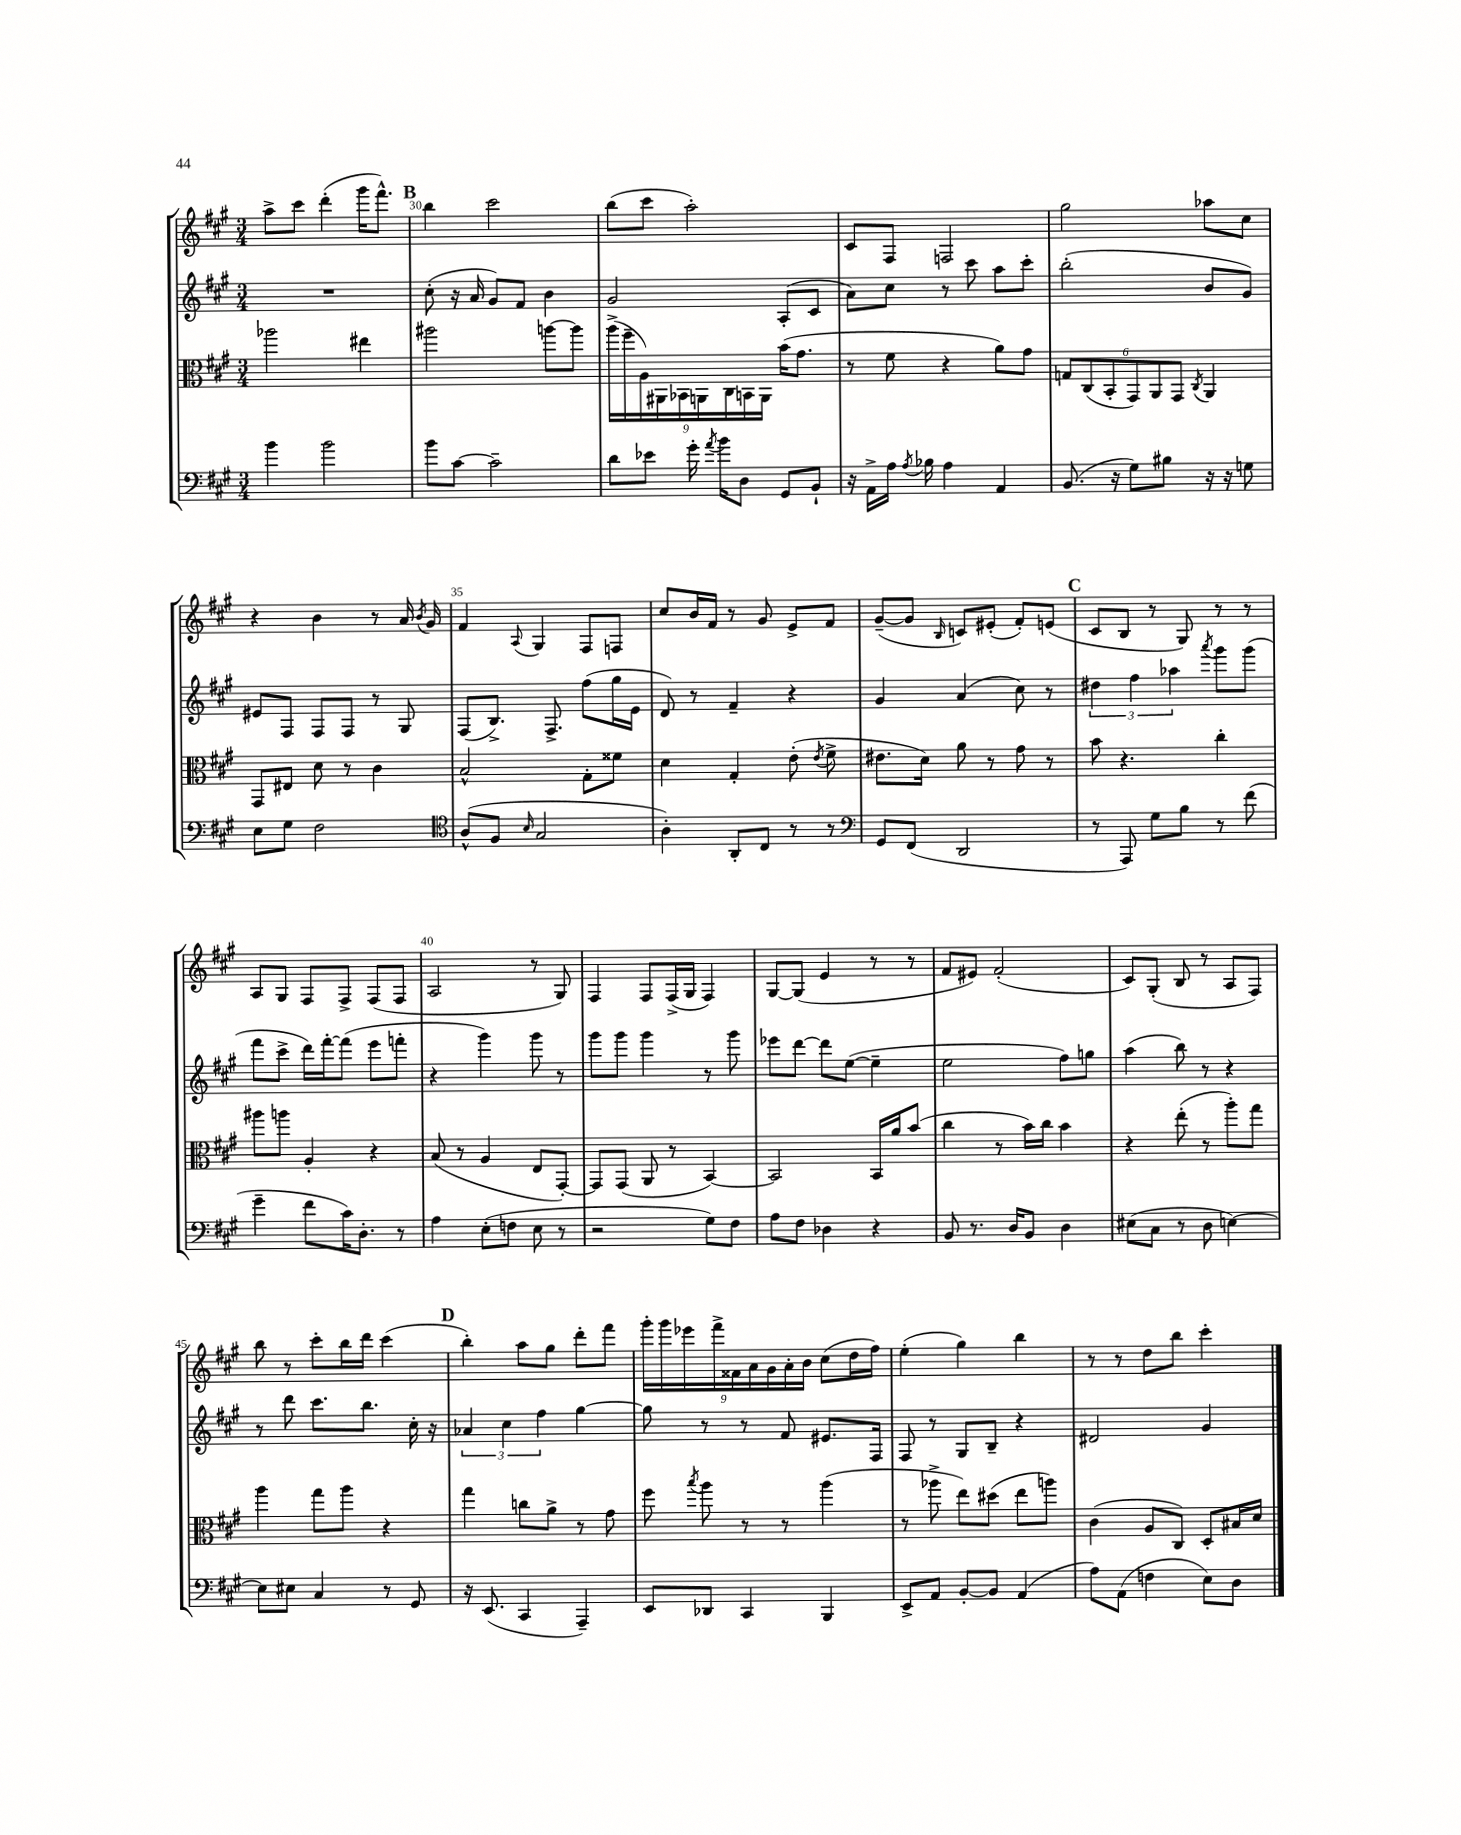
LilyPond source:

<<
\new StaffGroup <<
\new Staff = "s0" {
    \clef treble \key a \major \numericTimeSignature \time 3/4
    \autoBeamOff a''8[-> cis'''8] d'''4-.( gis'''16[ fis'''8.]-^) |
    \mark \markup { \bold "B" } b''4 cis'''2 |
    b''8[( cis'''8] a''2-.) |
    cis'8[ fis8] f2 |
    gis''2 aes''8[ cis''8] |
    r4 b'4 r8 a'16 \acciaccatura { b'8 } gis'16 |
    fis'4 \appoggiatura { a8 } gis4 fis8[ f8] |
    cis''8[ b'16 fis'16] r8 gis'8 e'8[-> fis'8] |
    gis'8[~--( gis'8] \grace { b16 } c'8[) eis'8]-.( fis'8[-.) e'8]( |
    \mark \markup { \bold "C" } cis'8[ b8] r8 gis8) r8 r8 |
    a8[ gis8] fis8[ fis8]-> fis8[( fis8] |
    a2 r8 gis8) |
    fis4 fis8[ fis16->( gis16] fis4) |
    gis8[~ gis8]( e'4 r8 r8 |
    fis'8[ eis'8]) fis'2-.( |
    cis'8[) gis8]-.( b8 r8 a8[ fis8]) |
    b''8 r8 cis'''8[-. b''16 d'''16] cis'''4( |
    \mark \markup { \bold "D" } b''4-.) a''8[ gis''8] d'''8[-. fis'''8] |
    \tuplet 9/8 { gis'''16[-. gis'''16 ees'''16 fis'''16-> fisis'16 a'16 gis'16 a'16-. b'16] } cis''8[( d''16 fis''16]) |
    e''4-.( gis''4) b''4 |
    r8 r8 d''8[ b''8] cis'''4-. \bar "|." |
}
\new Staff = "s1" {
    \clef treble \key a \major \numericTimeSignature \time 3/4
    \autoBeamOff R2. |
    \mark \markup { \bold "B" } cis''8-.( r16 a'16 gis'8[) fis'8] b'4 |
    gis'2 a8[-.( cis'8] |
    a'8[) cis''8] r8 cis'''8 a''8[ cis'''8]-. |
    b''2-.( b'8[ gis'8]) |
    eis'8[ fis8] fis8[ fis8] r8 gis8 |
    fis8[( b8.]->) fis8.-> fis''8[( gis''16 e'16] |
    d'8) r8 fis'4-- r4 |
    gis'4 a'4( cis''8) r8 |
    \mark \markup { \bold "C" } \tuplet 3/2 { dis''4 fis''4 aes''4 } \acciaccatura { a'''8 } gis'''8[ gis'''8]( |
    fis'''8[ cis'''8]-> d'''16[) fis'''16~-. fis'''8]( e'''8[ f'''8]-. |
    r4 gis'''4) gis'''8 r8 |
    gis'''8[ gis'''8] gis'''4 r8 gis'''8 |
    ees'''8[ d'''8]~ d'''8[ e''8]~( e''4-- |
    e''2 fis''8[) g''8] |
    a''4( b''8) r8 r4 |
    r8 d'''8 cis'''8.[ b''8.] cis''16-. r16 |
    \mark \markup { \bold "D" } \tuplet 3/2 { aes'4 cis''4 fis''4 } gis''4~ |
    gis''8 r8 r8 fis'8 eis'8.[ fis16] |
    fis8 r8 gis8[ b8]-- r4 |
    dis'2 gis'4 \bar "|." |
}
\new Staff = "s2" {
    \clef alto \key a \major \numericTimeSignature \time 3/4
    \autoBeamOff aes''2 eis''4 |
    \mark \markup { \bold "B" } ais''2 a''8[~ a''8] |
    \tuplet 9/8 { a''16[->( fis''16-- a16) ais,16 bes,16 a,16 cis16 b,16 a,16] } b'16[( gis'8.] |
    r8 fis'8 r4 a'8[) gis'8] |
    \tuplet 6/4 { g8[ cis8( b,8-. gis,8) a,8 gis,8] } \acciaccatura { cis8 } a,4 |
    gis,8[ eis8] d'8 r8 cis'4 |
    b2-^ gis8[-. fisis'8] |
    d'4 gis4-. e'8-.( \acciaccatura { e'8 } fis'8-> |
    eis'8.[ d'16]) a'8 r8 gis'8 r8 |
    \mark \markup { \bold "C" } b'8 r4. cis''4-. |
    ais''8[ a''8] a4-. r4 |
    b8( r8 a4 e8[ gis,8]~-.) |
    gis,8[ gis,8]( a,8 r8 b,4~) |
    b,2 b,16[ a'16 b'8]( |
    cis''4 r8 b'16[) cis''16] b'4 |
    r4 e''8-.( r8 a''8[-.) gis''8] |
    a''4 gis''8[ a''8] r4 |
    \mark \markup { \bold "D" } gis''4 c''8[ a'8]-> r8 gis'8 |
    fis''8 \acciaccatura { b''8 } a''8 r8 r8 a''4( |
    r8 aes''8-> e''8[) dis''8]( e''8[ a''8]) |
    cis'4( a8[ cis8]) d8[-. bis16 d'16] \bar "|." |
}
\new Staff = "s3" {
    \clef bass \key a \major \numericTimeSignature \time 3/4
    \autoBeamOff b'4 b'2 |
    \mark \markup { \bold "B" } b'8[ cis'8]~ cis'2-- |
    d'8[ ees'8] gis'16-. \acciaccatura { a'8 } b'16[ d8] gis,8[ b,8]-! |
    r16 a,16[-> a16] \acciaccatura { a8 } bes16 a4 a,4 |
    b,8.( r16 gis8[) bis8] r16 r16 g8 |
    e8[ gis8] fis2 |
    \clef tenor a8[-^( fis8] \grace { b16 } gis2 |
    a4-.) a,8[-. cis8] r8 r8 |
    \clef bass gis,8[ fis,8]( d,2 |
    \mark \markup { \bold "C" } r8 a,,8) gis8[ b8] r8 fis'8( |
    gis'4-- fis'8[ cis'16) d8.]-. r8 |
    a4 e8[-.( f8] e8 r8 |
    r2 gis8[) fis8] |
    a8[ fis8] des4 r4 |
    b,8 r8. d16[ b,8] d4 |
    eis8[( cis8] r8 d8 e4~) |
    e8[ eis8] cis4 r8 gis,8 |
    \mark \markup { \bold "D" } r16 e,8.( cis,4 a,,4--) |
    e,8[ des,8] cis,4 b,,4 |
    e,8[-> a,8] b,8[~-. b,8] a,4( |
    a8[) a,8]( f4 e8[) d8] \bar "|." |
}
>>
>>
\layout { \context { \Score currentBarNumber = #29 \override BarNumber.break-visibility = ##(#f #t #t) barNumberVisibility = #(every-nth-bar-number-visible 5) } }
